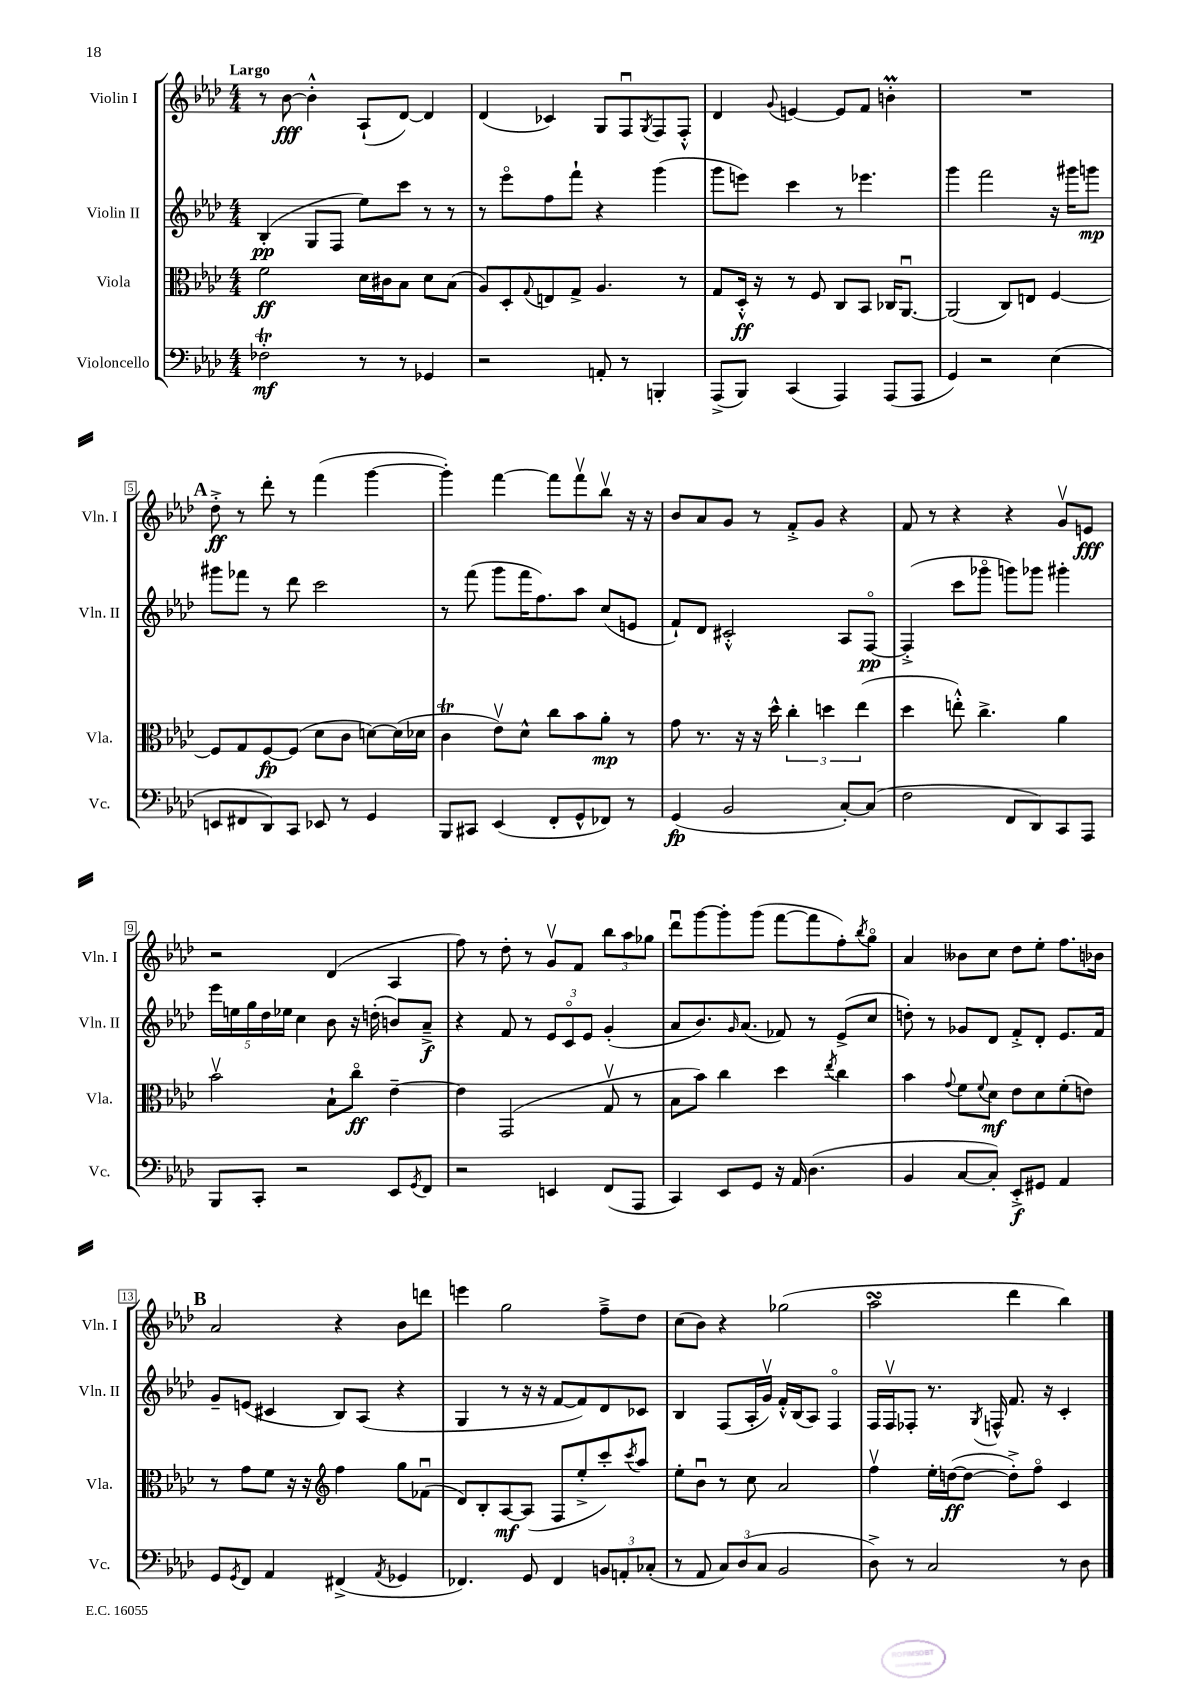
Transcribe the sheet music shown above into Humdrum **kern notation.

**kern	**kern	**kern	**kern
*staff4	*staff3	*staff2	*staff1
*clefF4	*clefC3	*clefG2	*clefG2
*k[b-e-a-d-]	*k[b-e-a-d-]	*k[b-e-a-d-]	*k[b-e-a-d-]
*M4/4	*M4/4	*M4/4	*M4/4
2F-'	2f	(4B-'	8r
.	.	.	[8b-
.	.	8G	4b-'^^]
.	.	8F	.
8r	16d-	8ee-)	(8A-`
.	16c#	.	.
8r	8B-	8ccc	[8d-)
4GG-	8d-	8r	4d-]
.	(8B-	8r	.
=	=	=	=
2r	8A-)	8r	(4d-
.	8D-'	8eee-o	.
.	8qqG	.	.
.	8E	8ff	4c-)
.	8G^	8fff`	.
8AA'	4.A-	4r	8G
8r	.	.	8Fu
.	.	.	8qG
4BBB'	.	(4ggg	8F
.	8r	.	8F'^^
=	=	=	=
(8AAA-^	8G	8ggg	4d-
8BBB-)	16D-'^^	8eee)	.
.	16r	.	.
.	.	.	8qqg
(4CC	8r	4ccc	[4e
.	8F	.	.
4AAA-)	8C	8r	8e]
.	8BB-	4.eee-	8f
(8AAA-	16C-	.	4b'
.	[8.AA-u	.	.
8AAA-	.	.	.
=	=	=	=
4GG)	(2AA-]	4ggg	1r
2r	.	2fff	.
.	8C)	.	.
.	8E	.	.
(4E-	[4F	16r	.
.	.	16ggg#	.
.	.	8ggg	.
=	=	=	=
8EE	8F]	8ggg#	8dd-'^
8FF#	8G	8fff-	8r
8DD-)	[8F	8r	8ddd-'
8CC	(8F]	8ddd-	8r
8EE-	8d-	2ccc	(4fff
8r	8c	.	.
4GG	[8d)	.	[4ggg
.	(16d]	.	.
.	16d-	.	.
=	=	=	=
8BBB-	4c	8r	4ggg'])
8CC#	.	(8fff	.
(4EE-	8e-v)	8ggg	[4fff
.	8d-^^	16fff	.
.	.	8.ff)	.
8FF'	8cc	.	8fff]
8GG^^	8b-	8aa-	8fffv
8FF-)	8a-'	(8cc	8bb-v
8r	8r	8e	16r
.	.	.	16r
=	=	=	=
(4GG	8g	8f`)	8b-
.	8.r	8d-	8a-
2BB-	.	2c#'^^	8g
.	16r	.	.
.	16r	.	8r
.	16dd-^^	.	.
.	6cc'	.	8f'^
.	.	.	8g
.	6dd	.	.
[8C')	.	8A-	4r
.	(6ee-	.	.
(8C]	.	[8Fo	.
=	=	=	=
2F	4dd-	(4F'^]	8f
.	.	.	8r
.	8ee'^^)	8ccc	4r
.	4.cc^	8ggg-o	.
8FF	.	8ggg)	4r
8DD-)	.	8ggg-	.
8CC	4a-	4ggg#'	8gv
8AAA-	.	.	8e
=	=	=	=
8BBB-	2b-v	20eee-	2r
.	.	20ee	.
.	.	20gg	.
8CC'	.	.	.
.	.	20dd-	.
.	.	20ee-	.
2r	.	4cc	.
.	8B-`	8b-	(4d-
.	8cco	16r	.
.	.	(16dd'	.
8EE-	[4e-~	8b)	4A-
8qGG	.	.	.
8FF	.	8a-~^	.
=	=	=	=
2r	4e-]	4r	8ff)
.	.	.	8r
.	(2GG	8f	8dd-'
.	.	8r	8r
4EE	.	12e-	8gv
.	.	12co	.
.	.	.	8f
.	.	12e-	.
(8FF	8Gv	(4g'	12bb-
.	.	.	12aa-
8AAA-	8r	.	.
.	.	.	12gg-
=	=	=	=
4CC)	8B-	8a-	8ddd-u
.	8b-)	8.b-)	[8ggg
8EE-	4cc	.	8ggg']
.	.	16qqg	.
.	.	(8.a-	.
8GG	.	.	(8ggg
16r	4dd-	8f-)	[8fff
16AA-	.	.	.
(4.D-	.	8r	8fff]
.	8qee-	.	.
.	4cc	(8e-^	8ff')
.	.	.	8qbb-
.	.	8cc	8ggo
=	=	=	=
4BB-	4b-	8dd')	4a-
.	.	8r	.
.	8qqg	.	.
[8C	8f	8g-	8b--
.	8qqf	.	.
8C'])	8d-	8d-	8cc
8EE-'^	8e-	8f'^	8dd-
8GG#	8d-	8d-'	8ee-'
4AA-	(8f'	8.e-	8.ff
.	8e)	.	.
.	.	16f	16b-
=	=	=	=
8GG	8r	8g~	2a-
8qGG	.	.	.
8FF	8g	(8e	.
4AA-	8f	4c#	.
.	16r	.	.
.	16r	.	.
*	*clefG2	*	*
(4FF#^	4ff	8B-)	4r
.	.	(8A-	.
8qAA-	.	.	.
4GG-	8gg	4r	8b-
.	(8f-u	.	8ddd
=	=	=	=
4.FF-)	8d-)	4G	4eee
.	8B-'	.	.
.	[8A-	8r	2gg
8GG	(8A-]	16r	.
.	.	16r	.
4FF-	8F	[8f	.
.	8ee-'^	8f])	.
12BB	8ccc')	8d-	8ff~^
12AA'	.	.	.
.	8qccc	.	.
.	8aa-	8c-	8dd-
(12C-'	.	.	.
=	=	=	=
8r	8ee-'	4B-	(8cc
8AA-	8b-u	.	8b-)
12C)	8r	(8F	4r
(12D-	.	.	.
.	8cc	16A-'	.
12C	.	.	.
.	.	16gv)	.
2BB-	2a-	16f'^^	(2gg-
.	.	(16B-	.
.	.	8A-)	.
.	.	4Fo	.
=	=	=	=
8D-^)	4ffv	16F	2aa-
.	.	16Fv	.
8r	.	8F-'	.
2C	16ee-'	8.r	.
.	([16dd	.	.
.	8dd_	.	.
.	.	8qG	.
.	.	16F^^	.
.	8dd'^])	8.f	4ddd-
.	8ffo	.	.
.	.	16r	.
8r	4c	4c'	4bb-)
8D-	.	.	.
==	==	==	==
*-	*-	*-	*-
